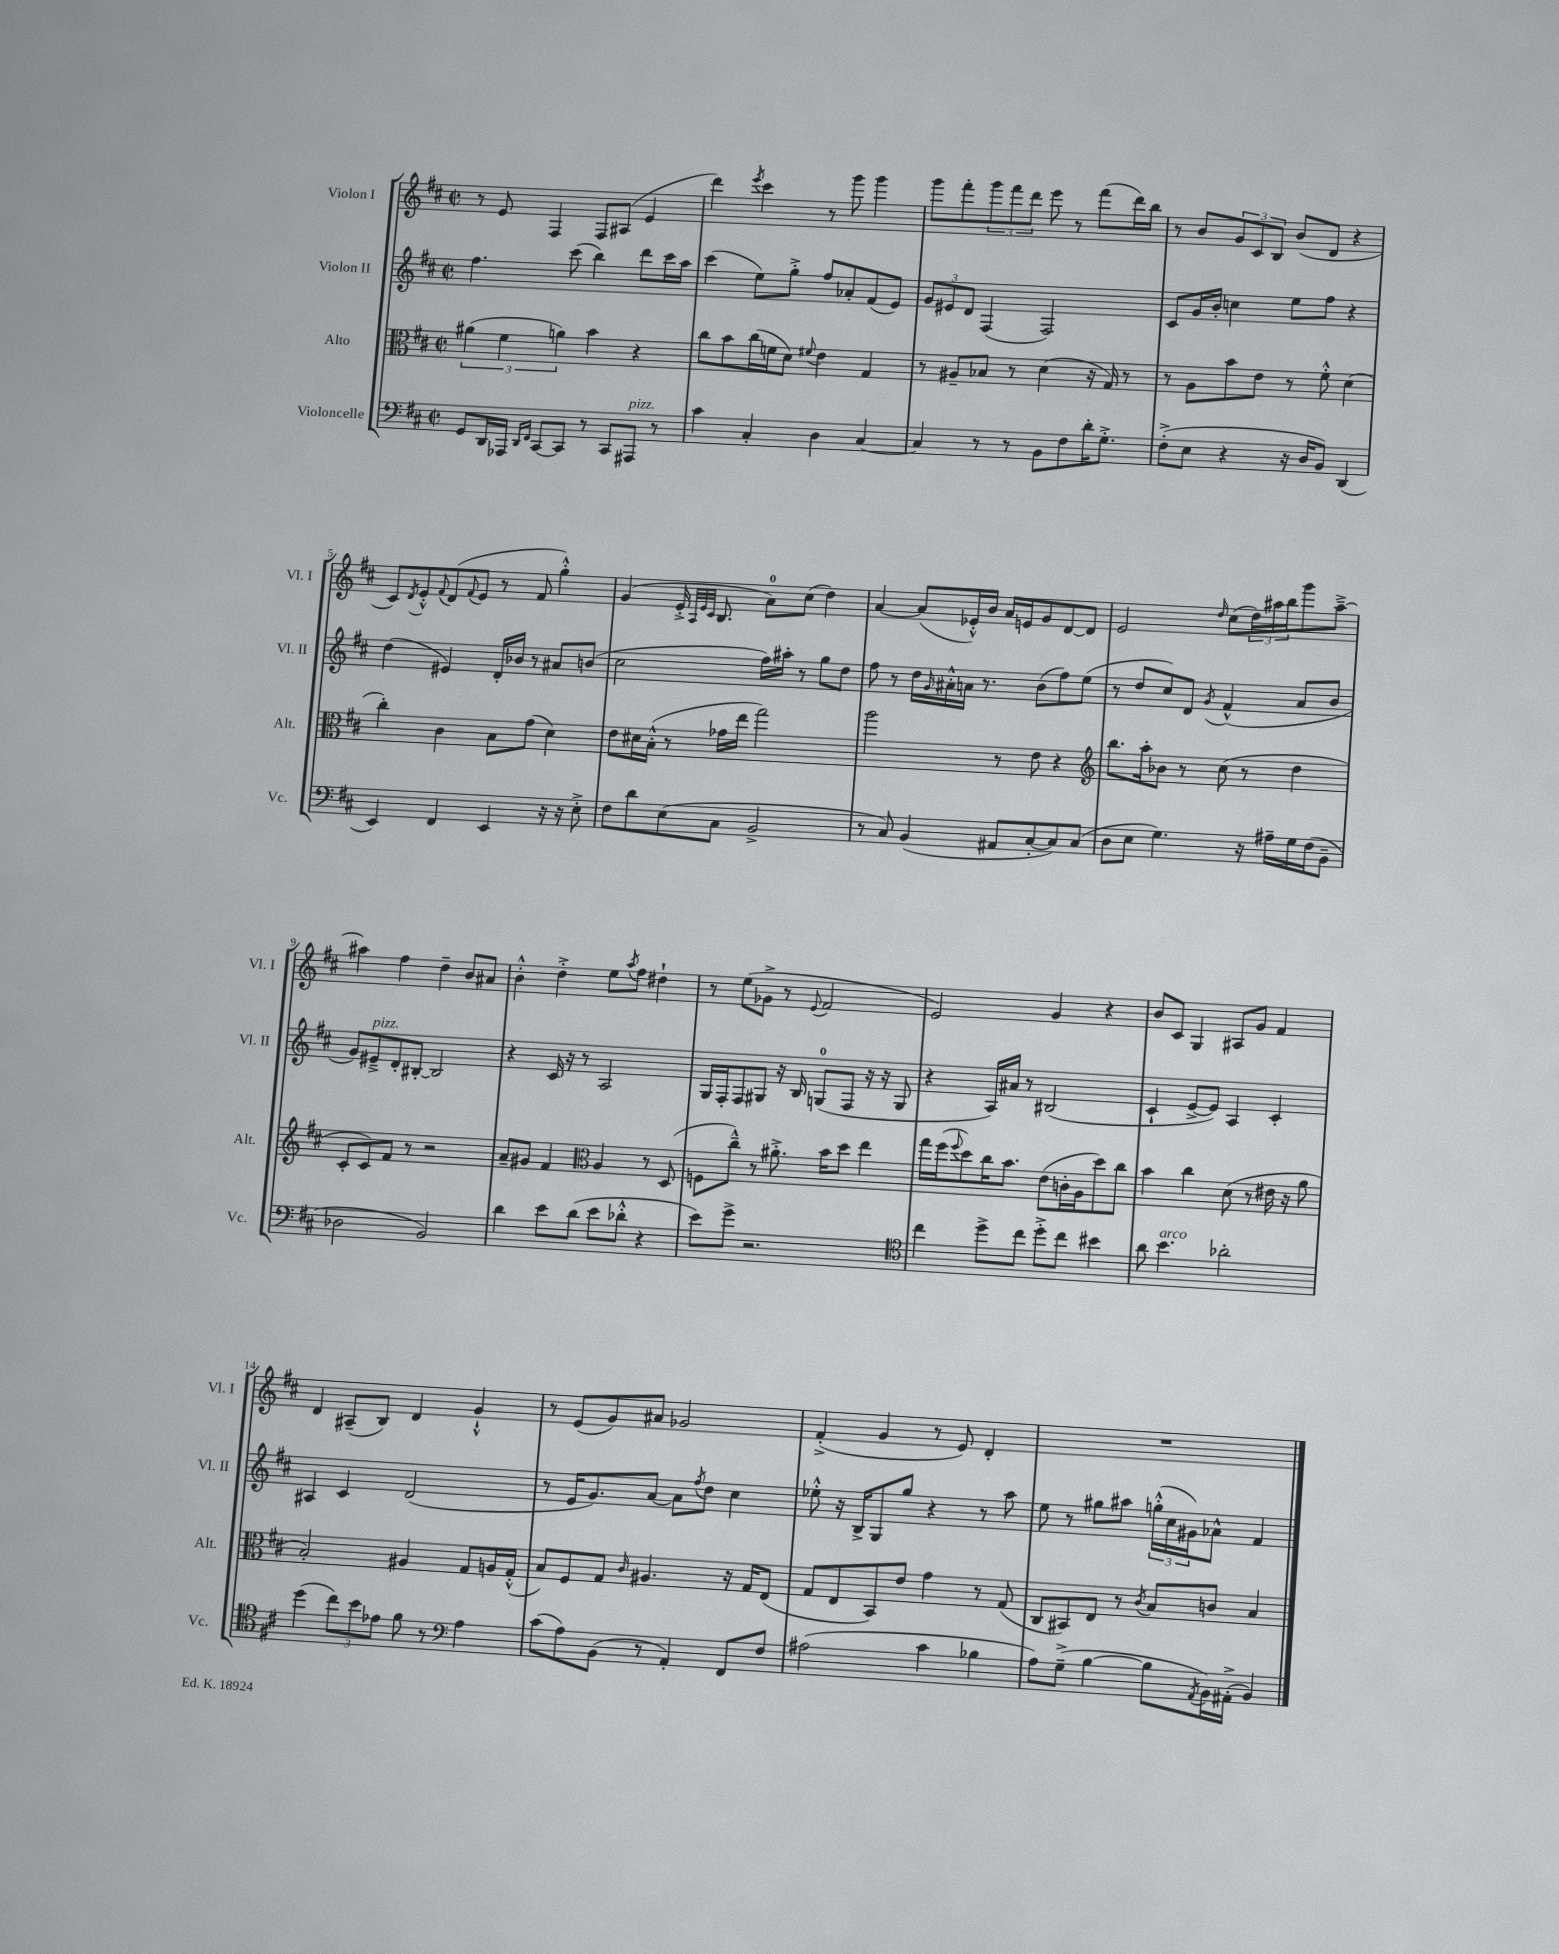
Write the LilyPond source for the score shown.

<<
\new StaffGroup <<
\new Staff = "s0" \with { instrumentName = "Violon I" shortInstrumentName = "Vl. I" } {
    \clef treble \key d \major \defaultTimeSignature \time 2/2
    r8 e'8 fis4 fis8 ais8( e'4 |
    d'''4) \acciaccatura { e'''8 } cis'''4 r8 g'''8 g'''4 |
    g'''8 fis'''8-. \tuplet 3/2 { g'''8 fis'''8 d'''8 } e'''8 r8 fis'''8( d'''16) b''16 |
    r8 b'8 \tuplet 3/2 { g'8 cis'8 b8 } b'8( d'8 r4 |
    cis'8) \acciaccatura { d'8 } e'8-.-^ \appoggiatura { fis'8 } d'8( \appoggiatura { fis'8 } e'8 r8 fis'8 g''4-.-^) |
    g'4( e'16-.-> \grace { a32 e'32 cis'32 } b8. a'8-0) cis''8( d''4) |
    a'4~ a'8( ees'16-.-^) b'16 a'16 e'16 g'8 d'8~ d'8 |
    e'2 \grace { d''16 } cis''8( \tuplet 3/2 { d''16) ais''16 b''16 } g'''8 ais''8~---> |
    ais''4 fis''4 d''4-- b'8 ais'8 |
    b'4-.-^ d''4-.-> e''8 \acciaccatura { a''8 } fis''8 dis''4-! |
    r8 e''8( ges'8-> r8 \appoggiatura { e'8 } fis'2 |
    e'2) g'4 r4 |
    b'8 cis'8 g4 ais8 g'8 fis'4 |
    d'4 ais8--( b8) d'4 g'4-!-^ |
    r8 e'8( g'8) ais'8 ges'2 |
    fis'4-.->( g'4 r8 e'8) d'4-. |
    R1 \bar "|." |
}
\new Staff = "s1" \with { instrumentName = "Violon II" shortInstrumentName = "Vl. II" } {
    \clef treble \key d \major \defaultTimeSignature \time 2/2
    fis''4. cis'''8( b''4) d'''8 cis'''16 a''16 |
    cis'''4( e''8) g''8-.-> fis''8 aes'8-. fis'8( e'8) |
    \tuplet 3/2 { g'8 eis'8 d'8 } fis4( fis2) |
    cis'8 g'16 b'16-. c''4 e''8 fis''8 r4 |
    d''4( eis'4) d'16-. bes'16 r8 ais'8 b'8( |
    cis''2 fis''16) ais''16-. r8 g''8 d''8 |
    fis''8 r8 d''16 \grace { g'16 } ais'16-.-^ a'16 r8. b'8( fis''8) e''8( |
    r8 d''8 cis''8) d'8 \acciaccatura { g'8 } fis'4-^( a'8 b'8 |
    g'8) eis'8--->^\markup { \italic "pizz." } d'8-. bis8~-. bis2 |
    r4 cis'16 r16 r8 a2 |
    g16 fis16-. fis8 gis8 r16 b16 g8-0( fis8 r16 r16 g8 |
    r4 a16) ais'16 r8 bis2( |
    cis'4-! e'8~-> e'8) a4 cis'4-. |
    ais4 cis'4 d'2( |
    r8 e'16 g'8.) a'8~ a'8 \acciaccatura { fis''8 } d''8 cis''4 |
    ees''8-.-^ r16 b16-> g8 g''8 r4 r8 a''8 |
    e''8 r8 gis''8 ais''8 \tuplet 3/2 { g''16-.-^( cis''16 gis'16) } aes'8-^ fis'4 \bar "|." |
}
\new Staff = "s2" \with { instrumentName = "Alto" shortInstrumentName = "Alt." } {
    \clef alto \key d \major \defaultTimeSignature \time 2/2
    \tuplet 3/2 { ais'4( fis'4 a'4) } b'4 r4 |
    cis''8 b'8 cis''16( f'16 d'8) \appoggiatura { fis'8 } e'4 g4 |
    r8 ais8-- bes8 r8 d'4( r16 g16) r8 |
    r8 a8 b'8 e'8 r8 fis'8-.-^ d'4( |
    cis''4-.) cis'4 b8 g'8( d'4) |
    e'8 dis'16 b16-.-^( r8 ges'16 e''16 g''2) |
    a''2 r8 e'8 r4 |
    \clef treble b''8. a''16-. bes'8 r8 cis''8( r8 d''4 |
    cis'8-. cis'8) fis'8 r8 r2 |
    a'8-- gis'8 fis'4 \clef alto a4 r8 d8( |
    f8 cis''8---^) r8 ais'8.-.-> b'16 d''8 e''4 |
    g''16 fis''16( \appoggiatura { fis''8 } d''8) cis''16 b'8. e'8( c'16-. a16 d''8) cis''8 |
    b'4 cis''4 d'8( r8 eis'16 r16 a'8 |
    b2-.) ais4 g8 a16 g16-.-^( |
    b8) fis8 g8 \grace { cis'16 } ais4. r16 g16 e8( |
    g8 e8 b,8) e'8 g'4 r8 g8( |
    cis8 bis,8) e8 r8 \acciaccatura { cis'8 } b8 c'8 b4 \bar "|." |
}
\new Staff = "s3" \with { instrumentName = "Violoncelle" shortInstrumentName = "Vc." } {
    \clef bass \key d \major \defaultTimeSignature \time 2/2
    g,8 d,16 aes,,16 \grace { d,16 fis,16 } cis,8~ cis,8 r8 cis,8 ais,,8^\markup { \italic "pizz." } r8 |
    cis'4 cis4-. d4 cis4~ |
    cis4 r8 r8 b,8 fis8 d'16-. g8.-.-> |
    fis8-.->( e8 r4 r16 d16 b,8) d,4( |
    e,4) fis,4 e,4 r16 r16 e8-.-> |
    fis8 d'8 e8( cis8 b,2-> |
    r8 cis8) b,4( ais,8 cis8~-. cis8) cis8( |
    d8 e8 g4.) r16 ais16-- g16 fis16( b,8-- |
    des2 b,2) |
    d'4 e'8 d'8( e'8 des'8-.-^ r4 |
    e'8) g'8-> r2. |
    \clef tenor cis''4 d''8-> cis''8 d''8-.-> cis''8 bis'4 |
    a'8 b'4.^\markup { \italic "arco" } aes'2-. |
    d''4( \tuplet 3/2 { cis''8) b'8 ees'8 } fis'8 r8 \clef bass a4 |
    cis'8( a8) b,8( r8 a,4-.) fis,8 fis8 |
    ais2( cis'4 bes4 |
    a8) g8--->( b4~ b8 \acciaccatura { a,8 } b,16) ais,16-.->( b,4) \bar "|." |
}
>>
>>
